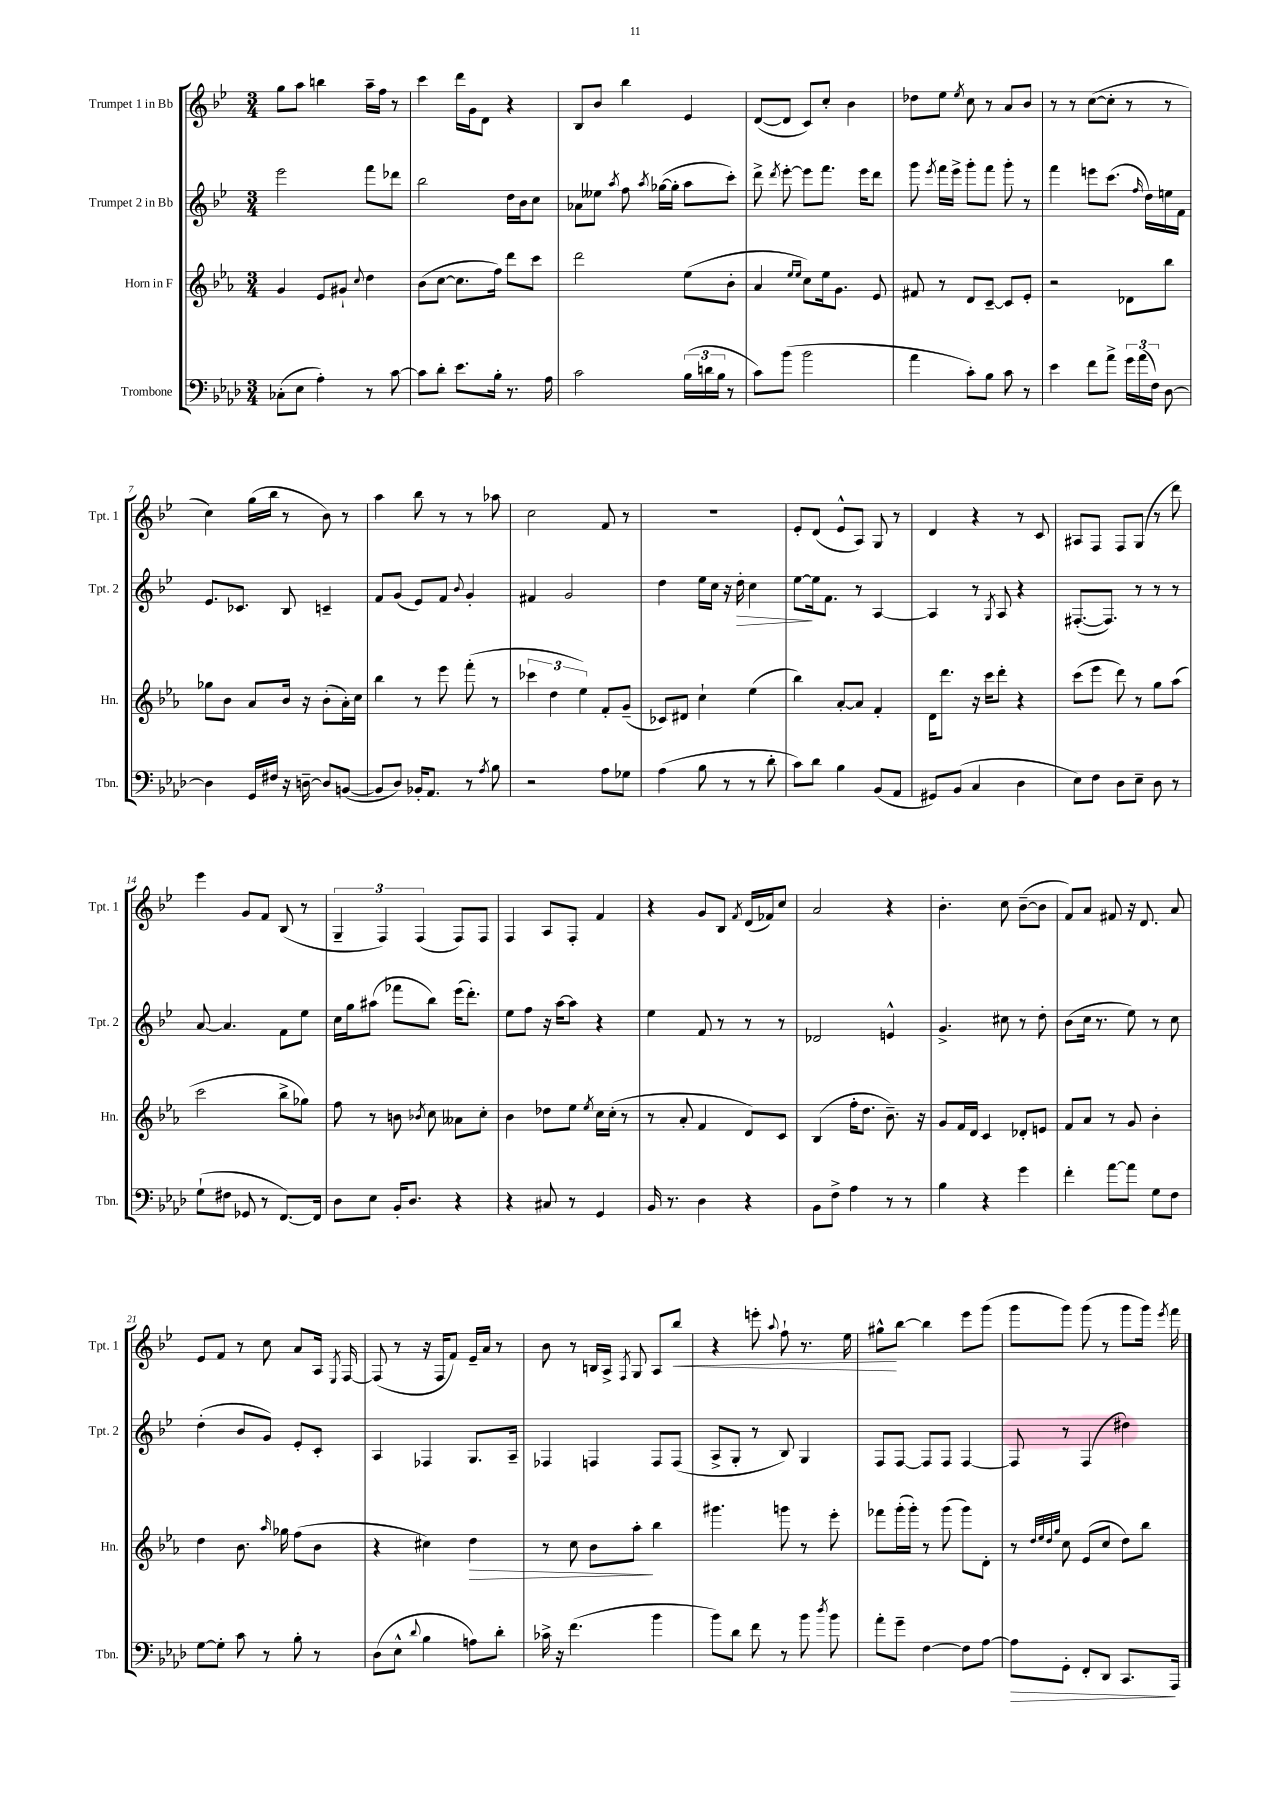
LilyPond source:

<<
\new StaffGroup <<
\new Staff = "s0" \with { instrumentName = "Trumpet 1 in Bb" shortInstrumentName = "Tpt. 1" } {
    \clef treble \key bes \major \numericTimeSignature \time 3/4
    \autoBeamOff g''8[ a''8] b''4 a''16[-- f''16] r8 |
    c'''4 d'''16[ g'16 d'8] r4 |
    bes8[ bes'8] bes''4 ees'4 |
    d'8[~( d'8] c'8[) c''8]-. bes'4 |
    des''8[ ees''8] \acciaccatura { ees''8 } c''8 r8 a'8[ bes'8] |
    r8 r8 c''8[~( c''8]-. r8 r8 |
    c''4) g''16[( bes''16] r8 bes'8) r8 |
    a''4 bes''8 r8 r8 aes''8 |
    c''2 f'8 r8 |
    R2. |
    ees'8[-. d'8]( ees'8[-^ a8]) g8 r8 |
    d'4 r4 r8 c'8 |
    ais8[ f8] f8[ g8]( r8 d'''8) |
    ees'''4 g'8[ f'8] bes8( r8 |
    \tuplet 3/2 { g4-- f4) f4( } f8[) f8] |
    f4 a8[ f8]-. f'4 |
    r4 g'8[ bes8] \acciaccatura { f'8 } d'16[( fes'16) c''8] |
    a'2 r4 |
    bes'4.-. c''8 bes'8[~--( bes'8] |
    f'8[) a'8] fis'8 r16 d'8. a'8 |
    ees'8[ f'8] r8 c''8 a'8[ a16] \acciaccatura { ees8 } f16~ |
    f8( r8 r16 f16[ f'8]) ees'16[-- a'16] r8 |
    bes'8 r8 b16[ a16]-> \acciaccatura { f8 } g8 a8[ bes''8]\< |
    r4 e'''8-. \appoggiatura { a''8 } f''8-! r8. ees''16 |
    gis''8[-^\! bes''8]~ bes''4 ees'''8[ g'''8]( |
    g'''8[ g'''8]) g'''8( r8 g'''8[ g'''16]) \acciaccatura { ees'''8 } f'''16 \bar "|." |
}
\new Staff = "s1" \with { instrumentName = "Trumpet 2 in Bb" shortInstrumentName = "Tpt. 2" } {
    \clef treble \key bes \major \numericTimeSignature \time 3/4
    \autoBeamOff ees'''2 f'''8[ des'''8] |
    bes''2 d''16[ bes'16 c''8] |
    aes'8[ eeses''8] \acciaccatura { a''8 } f''8 \acciaccatura { a''8 } ges''16[~( ges''16]-. a''8[ c'''8]-.) |
    d'''8-> \acciaccatura { d'''8 } ees'''8~-. ees'''8[ f'''8.] ees'''16[ d'''8] |
    g'''8 \acciaccatura { ees'''8 } f'''16[ ees'''16]-> g'''8[-. f'''8] g'''8-. r8 |
    f'''4 e'''8[ c'''8.]( \grace { f''16 } d''16[) e''16 f'16] |
    ees'8.[ ces'8.] bes8 c'4-- |
    f'8[ g'8]( ees'8[) f'8] \appoggiatura { bes'8 } g'4-. |
    fis'4 g'2 |
    d''4 ees''16[ c''16] r16 d''16-.\> c''4 |
    ees''8[~\! ees''16 f'8.] r8 a4~ |
    a4 r8 \acciaccatura { g8 } a8 r4 |
    fis8.[~-.( fis8.]) r8 r8 r8 |
    a'8~ a'4. f'8[ ees''8] |
    c''16[ g''16 ais''8]( fes'''8[ bes''8]) ees'''16[( d'''8.]-.) |
    ees''8[ f''8] r16 a''16[~ a''8] r4 |
    ees''4 f'8 r8 r8 r8 |
    des'2 e'4-^ |
    g'4.-> cis''8 r8 d''8-. |
    bes'8[( c''16] r8. ees''8) r8 c''8 |
    d''4-.( bes'8[ g'8]) ees'8[-. c'8]-. |
    a4 fes4 g8.[ a16]-- |
    fes4 f4 f8[ f8]( |
    a8[-> g8]-. r8 bes8) g4 |
    f8[ f8]~ f8[ f8] f4~ |
    f8 r8 f4( dis''4) \bar "|." |
}
\new Staff = "s2" \with { instrumentName = "Horn in F" shortInstrumentName = "Hn." } {
    \clef treble \key ees \major \numericTimeSignature \time 3/4
    \autoBeamOff g'4 ees'8[ gis'8]-! \appoggiatura { c''8 } d''4 |
    bes'8[( c''8]~ c''8.[ f''16]) d'''8[ c'''8] |
    d'''2 ees''8[( bes'8]-. |
    aes'4 \grace { ees''16[ ees''16] } c''8[) ees''16 g'8.] ees'8 |
    fis'8 r8 d'8[ c'8]~-- c'8[ ees'8]-. |
    r2 des'8[ bes''8] |
    ges''8[ bes'8] aes'8[ bes'16] r16 bes'8[-.( aes'16-.) c''16] |
    bes''4 r8 ees'''8 f'''8-.( r8 |
    \tuplet 3/2 { ces'''4 d''4 ees''4) } f'8[-. g'8]--( |
    ces'8[) dis'8] c''4-! ees''4( |
    bes''4) aes'8[~-. aes'8] f'4-. |
    d'16[ d'''8.] r16 c'''16[ d'''8]-. r4 |
    c'''8[( ees'''8] d'''8) r8 g''8[ aes''8]( |
    c'''2 bes''8[-> ges''8]) |
    f''8 r8 b'8 \acciaccatura { bes'8 } c''8 aeses'8[ c''8]-. |
    bes'4 des''8[ ees''8] \acciaccatura { ees''8 } c''16[ c''16]-.( r8 |
    r8 aes'8-. f'4 d'8[) c'8] |
    bes4( f''16[-. d''8.] bes'8.--) r16 |
    g'8[ f'16 d'16] c'4 des'8[-. e'8] |
    f'8[ aes'8] r8 g'8 bes'4-. |
    d''4 bes'8. \grace { aes''16 } ges''16 f''8[( bes'8] |
    r4 cis''4) d''4\> |
    r8 c''8 bes'8[ aes''8]-.\! bes''4 |
    gis'''4. g'''8 r8 ees'''8-. |
    fes'''8[ g'''16-.( g'''16]-.) r8 g'''8( g'''8[) d'8]-. |
    r8 \grace { d''32[ ees''32 d''32 g''32] } c''8 ees'8[( c''8] d''8[) bes''8] \bar "|." |
}
\new Staff = "s3" \with { instrumentName = "Trombone" shortInstrumentName = "Tbn." } {
    \clef bass \key aes \major \numericTimeSignature \time 3/4
    \autoBeamOff ces8[-.( ees8] aes4-.) r8 c'8~ |
    c'8[ des'8]-. ees'8.[ bes16]-. r8. aes16 |
    c'2 \tuplet 3/2 { bes16[( d'16 bes16] } r8 |
    c'8[) bes'8]( bes'2 |
    aes'4 c'8[-.) bes8] c'8 r8 |
    ees'4 f'8[ aes'8]-> \tuplet 3/2 { g'16[ aes'16( f16]) } des8~ |
    des4 g,16[ fis16] r16 d16~-- d8[ b,8]~( |
    b,8[ des8]) bes,16[-. aes,8.] r8 \acciaccatura { aes8 } bes8 |
    r2 aes8[ ges8] |
    aes4( bes8 r8 r8 des'8-. |
    c'8[) des'8] bes4 bes,8[( aes,8] |
    gis,8[) bes,8]( c4 des4 |
    ees8[) f8] des8[ ees8]-- des8 r8 |
    g8[-!( fis8] ges,8 r8 f,8.[~) f,16] |
    des8[ ees8] bes,16[-. des8.] r4 |
    r4 cis8 r8 g,4 |
    bes,16 r8. des4 r4 |
    bes,8[ f8]-> aes4 r8 r8 |
    bes4 r4 g'4 |
    f'4-. aes'8[~ aes'8] g8[ f8] |
    g8[~ g8]-. c'8 r8 bes8-. r8 |
    des8[( ees8]-^ \appoggiatura { des'8 } bes4 a8[) des'8]-. |
    ces'16-> r16 f'4.( bes'4 |
    bes'8[) des'8] f'8 r8 bes'8 \acciaccatura { des''8 } bes'8 |
    aes'8[-. g'8]-- f4~ f8[ aes8]~ |
    aes8[\> g,8]-. f,8[-. des,8] c,8.[ aes,,16]\! \bar "|." |
}
>>
>>
